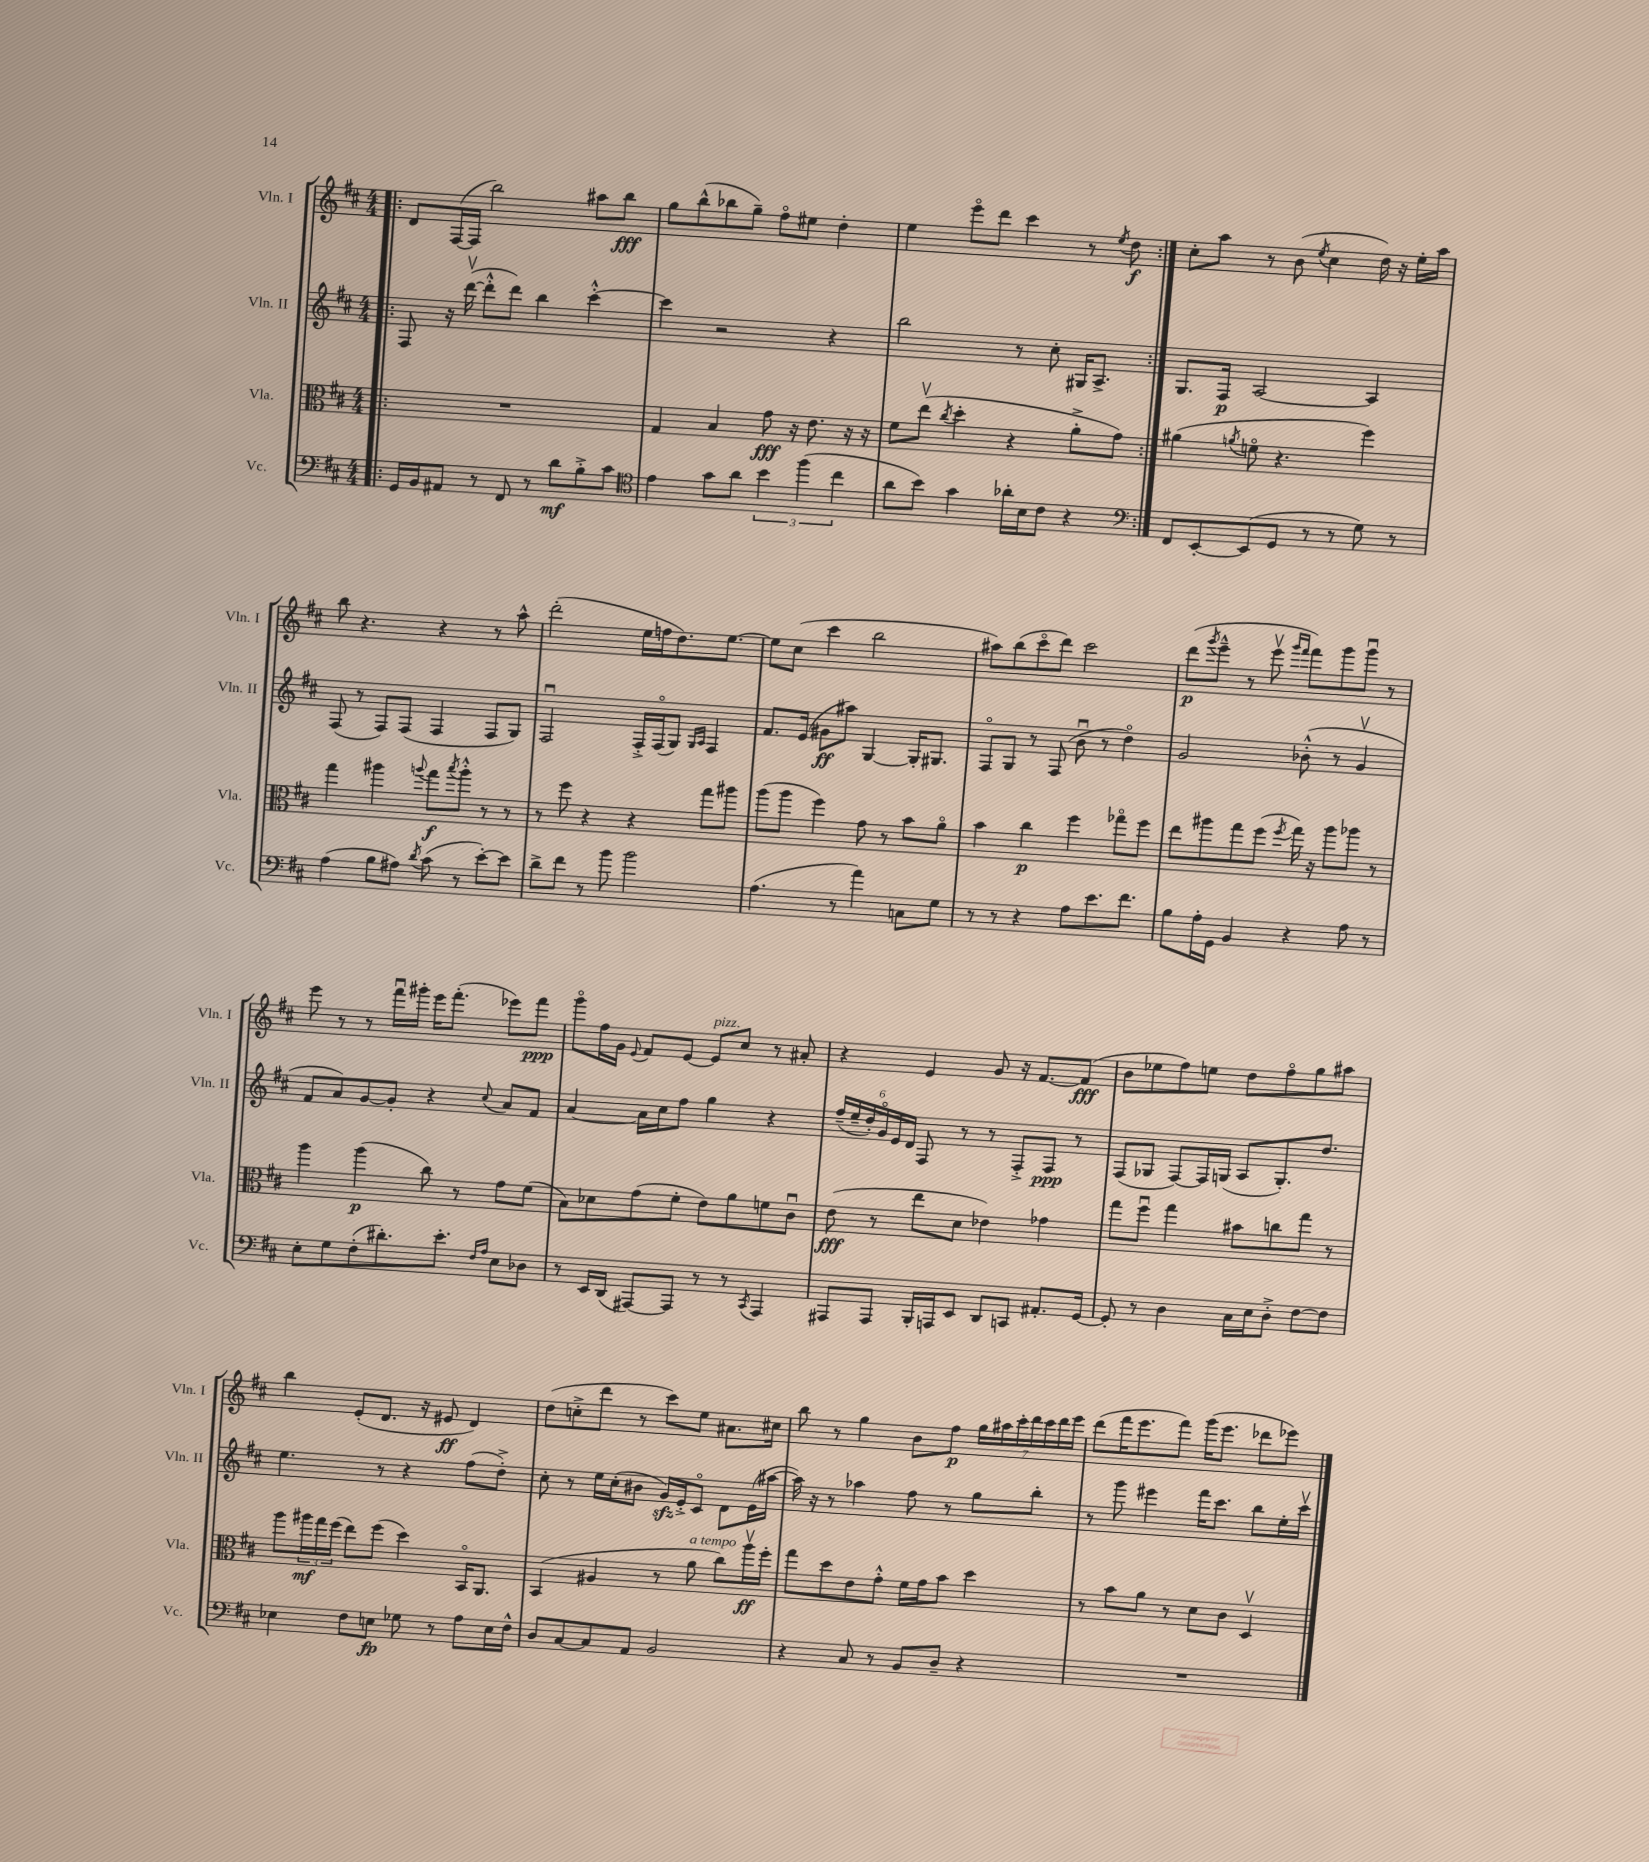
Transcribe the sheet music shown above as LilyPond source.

<<
\new StaffGroup <<
\new Staff = "s0" \with { instrumentName = "Vln. I" shortInstrumentName = "Vln. I" } {
    \clef treble \key d \major \numericTimeSignature \time 4/4
    \repeat volta 2 { \bar ".|:" d'8 fis16~( fis16 b''2) ais''8 b''8\fff |
    g''8 b''8-^( bes''8 g''8--) fis''8\flageolet eis''8 d''4-. |
    e''4 e'''8\flageolet d'''8 cis'''4 r8 \acciaccatura { e''8 } d''8\f | }
    cis''8-. a''8 r8 b'8( \acciaccatura { e''8 } cis''4 d''16) r16 e''16-. a''16 |
    b''8 r4. r4 r8 a''8-^ |
    d'''2-.( e''16 f''16 d''8.) e''8.~ |
    e''8 cis''8( cis'''4 b''2 |
    ais''8) b''8( cis'''8\flageolet d'''8) cis'''2 |
    d'''8\p( \acciaccatura { g'''8 } e'''8---^ r8 e'''8\upbow \grace { g'''16 fis'''16 } fis'''8) g'''8 g'''8\downbow r8 |
    e'''8 r8 r8 fis'''16\downbow gis'''16-. e'''16 fis'''8.-.( ees'''8) fis'''8\ppp |
    g'''8\flageolet fis''16 g'16 \appoggiatura { e'8 } fis'8 e'8~ e'8^\markup { \italic "pizz." } cis''8 r8 ais'8-. |
    r4 e'4 g'8 r16 fis'8.~ fis'8\fff( |
    b'8 ees''8 fis''8) e''8 d''8 fis''8\flageolet g''8 ais''8 |
    b''4 e'8-.( d'8. r16 eis'8\ff d'4) |
    d''8( c''8-.-> d'''8 r8 cis'''8) e''8 ais'8. cis''16 |
    b''8 r8 g''4 b'8 fis''8\p \tuplet 7/4 { g''16 ais''16 cis'''16-. d'''16 cis'''16 d'''16 e'''16 } |
    d'''8( fis'''16 e'''8. fis'''8) g'''16( e'''8. des'''8 ees'''8) \bar "|." |
}
\new Staff = "s1" \with { instrumentName = "Vln. II" shortInstrumentName = "Vln. II" } {
    \clef treble \key d \major \numericTimeSignature \time 4/4
    \repeat volta 2 { \bar ".|:" fis8 r16 d'''16~\upbow( d'''8-.-^ d'''8) b''4 cis'''4~-.-^ |
    cis'''4 r2 r4 |
    b''2 r8 cis''8-. gis16 a8.-> | }
    g8. fis16\p a2~ a4 |
    fis8( r8 fis8) fis8( fis4 fis8 g8) |
    fis2\downbow fis16-.-> fis16\flageolet( g8) \grace { g16 a16 } fis4 |
    fis'8. e'16( gis'8\ff ais''8) g4~ g16-. gis8. |
    fis8\flageolet g8 r8 fis8( b'8\downbow r8 d''4\flageolet) |
    g'2 bes'8-.-^( r8 g'4\upbow |
    fis'8 a'8) g'8~ g'8-. r4 \appoggiatura { cis''8 } a'8 fis'8 |
    a'4~ a'16 cis''16 fis''8 g''4 r4 |
    \tuplet 6/4 { fis''16--( e''16-- d''16-.) g'16\flageolet e'16 d'16 } fis8 r8 r8 fis8-.-> fis8\ppp r8 |
    fis8( ges8 fis8~) fis16 g16( a8 g8.-.) d''8. |
    e''4. r8 r4 fis''8( d''8-.->) |
    cis''8-. r8 e''16 cis''16-.( bis'8 g'16\sfz) e'16-.-> cis'8\flageolet d'8 e'16( ais''16~ |
    ais''16) r16 r8 aes''4 fis''8 r8 g''8 b''8-. |
    r8 g'''8 eis'''4 fis'''16 cis'''8. b''8 e''16-. cis'''16\upbow \bar "|." |
}
\new Staff = "s2" \with { instrumentName = "Vla." shortInstrumentName = "Vla." } {
    \clef alto \key d \major \numericTimeSignature \time 4/4
    \repeat volta 2 { \bar ".|:" R1 |
    g4 b4 g'8\fff r16 e'8. r16 r16 |
    fis'8 e''8\upbow( \acciaccatura { cis''8 } d''4-. r4 a'8-.-> g'8) | }
    ais'4( \acciaccatura { a'8 } f'8\flageolet r4. fis''4) |
    g''4 ais''4 \appoggiatura { a''8 } g''8\f \acciaccatura { b''8 } a''8-.-^ r8 r8 |
    r8 fis''8 r4 r4 g''8 ais''8 |
    a''8( a''8 fis''4) g'8 r8 b'8 a'8\flageolet |
    b'4 cis''4\p fis''4 ges''8\flageolet fis''8 |
    e''8 ais''8 g''8 fis''8( \acciaccatura { fis''8 } g''16) r16 ais''8 aes''8 r8 |
    a''4 a''4\p( cis''8) r8 g'8 fis'8( |
    b8) des'8 g'8( fis'8-. e'8) a'8 f'8 cis'8\downbow |
    e'8\fff( r8 e''8 d'8 ees'4) ges'4 |
    g''8 fis''8\downbow g''4 bis'8 c''8 g''8 r8 |
    a''8 \tuplet 3/2 { ais''16\mf g''16 fis''16( } e''8) fis''8( d''4) b,16\flageolet a,8. |
    b,4( ais4 r8 a'8^\markup { \italic "a tempo" } cis''8) a''16\upbow\ff fis''16-. |
    g''8 d''8 e'8 g'8-.-^ fis'16 g'16 b'8 d''4 |
    r8 b'8 a'8 r8 d'8 cis'8 d4\upbow \bar "|." |
}
\new Staff = "s3" \with { instrumentName = "Vc." shortInstrumentName = "Vc." } {
    \clef bass \key d \major \numericTimeSignature \time 4/4
    \repeat volta 2 { \bar ".|:" g,16 b,16 ais,8 r8 fis,8 r8 d'8\mf b8-.-> cis'8 |
    \clef tenor e'4 g'8 a'8 \tuplet 3/2 { b'4 fis''4( cis''4 } |
    a'8 b'8) g'4 aes'16-. b16 cis'8 r4 | }
    \clef bass fis,8 e,8~-. e,8( g,8 r8 r8 g8) r8 |
    a4( b8 ais8) \acciaccatura { d'8 } cis'8( r8 e'8~-.) e'8 |
    d'8-> fis'8 r8 b'8 b'2 |
    a4.( r8 a'4) c8 g8 |
    r8 r8 r4 a8 e'8. fis'8. |
    b8 a16-. g,16 b,4 r4 a8 r8 |
    e8-. g8 fis8-.( dis'8.-.) e'8.-. \grace { fis16 a16 } e8 des8 |
    r8 e,16 d,16( ais,,8~) ais,,8 r8 r8 \acciaccatura { cis,8 } ais,,4 |
    ais,,8 ais,,8 b,,16-. a,,16 e,8 d,8 c,8 ais,8.-. g,16~ |
    g,8-. r8 d4 cis16 e16 d8-.-> fis8~ fis8 |
    ees4 fis8 e8\fp ges8 r8 a8 e16 fis16-^ |
    d8 cis8~ cis8 a,8 b,2 |
    r4 cis8 r8 b,8 d8-- r4 |
    R1 \bar "|." |
}
>>
>>
\layout { \context { \Score \remove "Bar_number_engraver" } }
